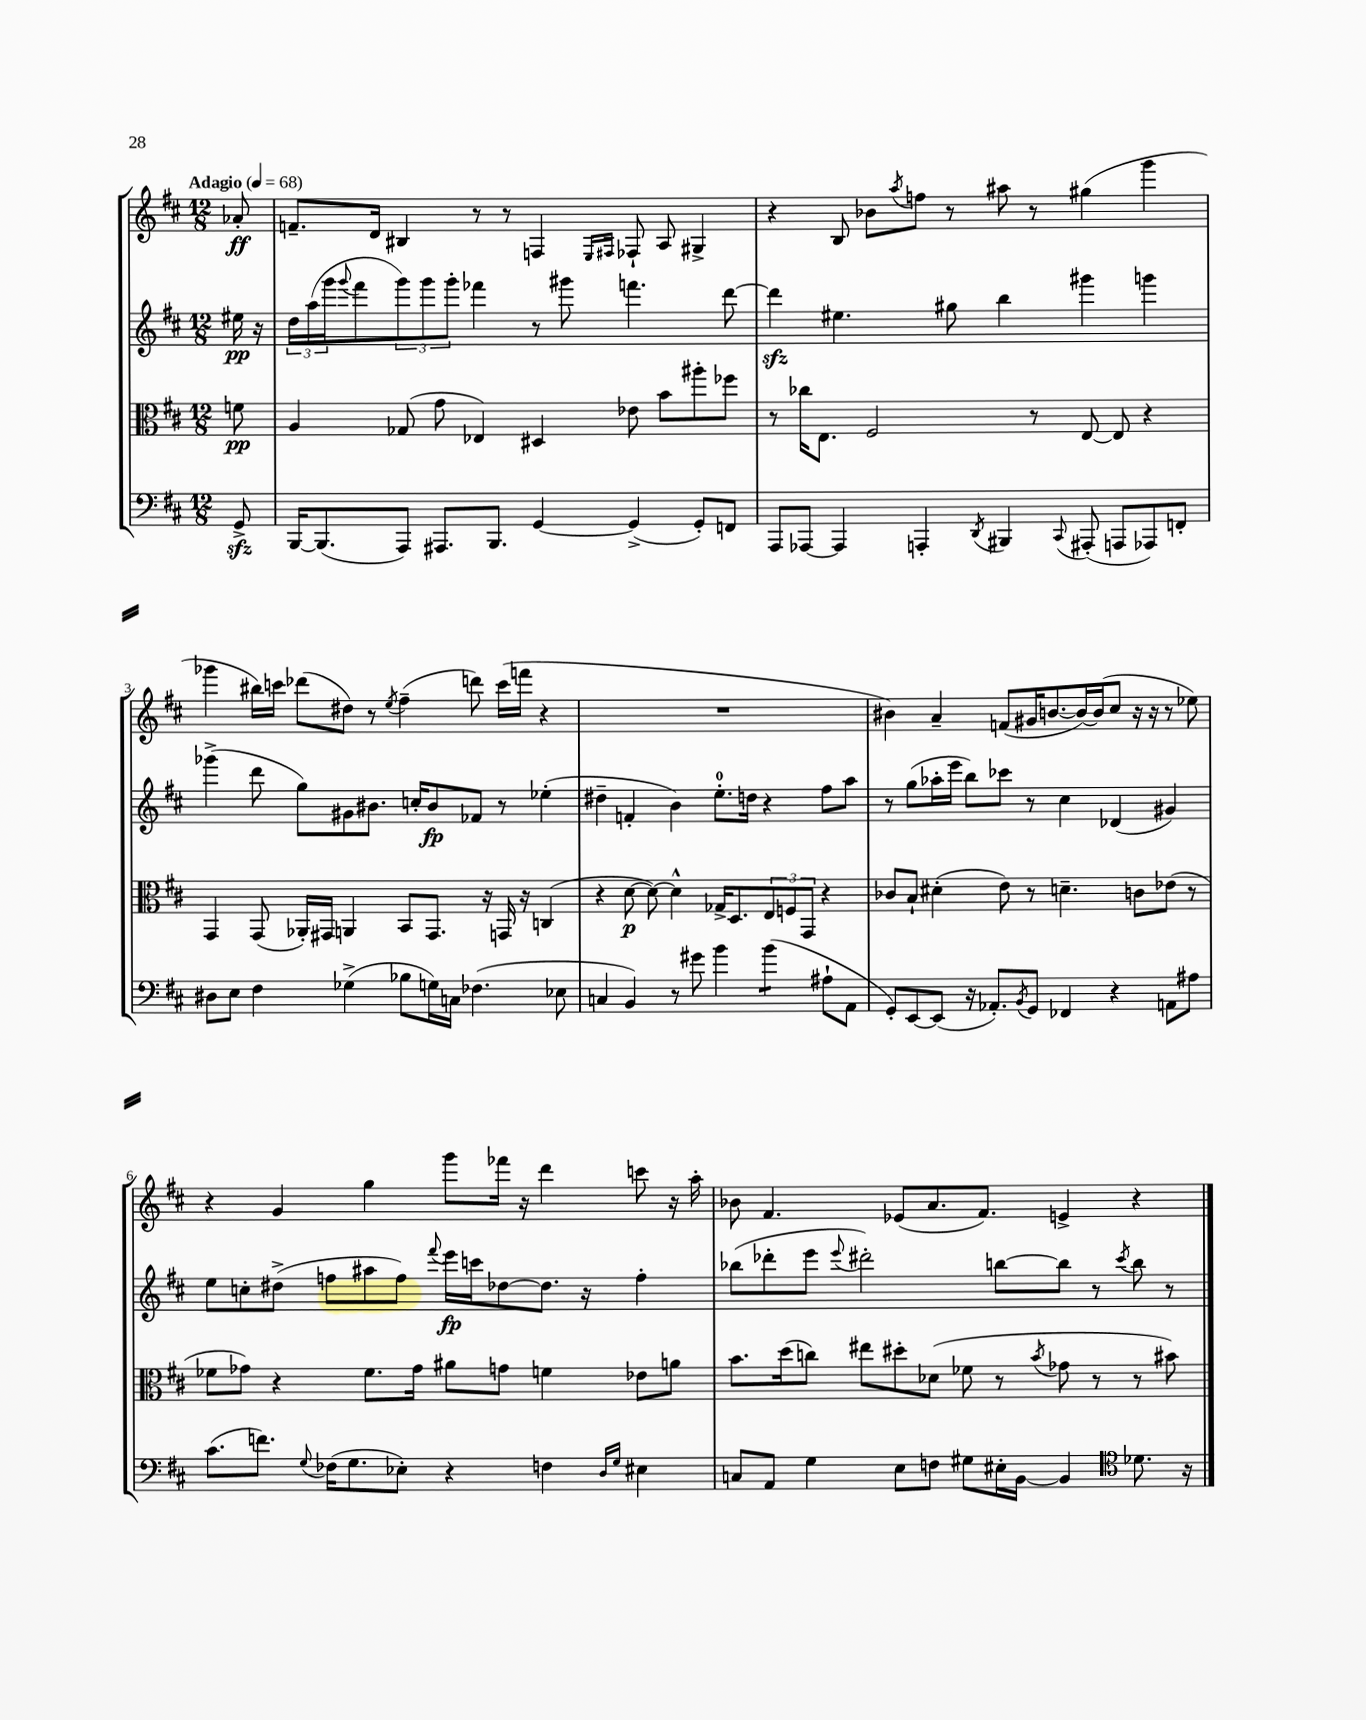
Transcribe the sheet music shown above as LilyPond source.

<<
\new StaffGroup <<
\new Staff = "s0" {
    \clef treble \key d \major \numericTimeSignature \time 12/8 \partial 8 \tempo "Adagio" 4 = 68
    aes'8-.\ff |
    f'8.-- d'16 bis4 r8 r8 f4 \grace { e16 fis16 } fes8-! a8 gis4-> |
    r4 b8 bes'8 \acciaccatura { a''8 } f''8 r8 ais''8 r8 gis''4( g'''4 |
    ges'''4 bis''16) c'''16 des'''8( dis''8) r8 \acciaccatura { e''8 } fis''4--( d'''8) c'''16( f'''16 r4 |
    R1. |
    bis'4) a'4-- f'8( gis'16 b'8.~ b'16~) b'16( cis''8 r16 r16 r8 ees''8) |
    r4 g'4 g''4 g'''8 fes'''16 r16 d'''4 c'''8 r16 a''16-. |
    bes'8 fis'4. ees'8( a'8. fis'8.) e'4-> r4 \bar "|." |
}
\new Staff = "s1" {
    \clef treble \key d \major \numericTimeSignature \time 12/8 \partial 8
    eis''16\pp r16 |
    \tuplet 3/2 { d''16 a''16( g'''16 } \appoggiatura { g'''8 } fis'''8 \tuplet 3/2 { g'''8) g'''8 g'''8-. } fes'''4 r8 gis'''8 f'''4. d'''8~ |
    d'''4\sfz eis''4. gis''8 b''4 gis'''4 g'''4 |
    ges'''4->( d'''8 g''8) gis'8 bis'8. c''16-. bis'8\fp fes'8 r8 ees''4-.( |
    dis''4-- f'4-. b'4) e''8.-0-. d''16 r4 fis''8 a''8 |
    r8 g''8( aes''16-. e'''16 b''8) ces'''8 r8 cis''4 des'4( gis'4) |
    e''8 c''8-. dis''8->( f''8 ais''8 f''8) \appoggiatura { fis'''8 } e'''16\fp c'''16 des''8~ des''8. r16 f''4-. |
    bes''8( des'''8-. e'''8 \appoggiatura { e'''8 } dis'''2-.) b''8~ b''8 r8 \acciaccatura { cis'''8 } b''8 r8 \bar "|." |
}
\new Staff = "s2" {
    \clef alto \key d \major \numericTimeSignature \time 12/8 \partial 8
    f'8\pp |
    a4 ges8( g'8 ees4) dis4 ees'8 b'8 ais''8-. fes''8 |
    r8 ces''16 e8. fis2 r8 e8~ e8 r4 |
    g,4 g,8( aes,16-.) gis,16 a,4 b,8 gis,8. r16 g,16 r16 c4( |
    r4 d'8~\p d'8~) d'4-^ ges16-> d8. \tuplet 3/2 { e8 f8 g,8 } r4 |
    ces'8 b8-! dis'4-.( e'8) r8 d'4.-- c'8 ees'8( r8 |
    fes'8 ges'8) r4 fes'8. ges'16 ais'8 g'8 f'4 ees'8 a'8 |
    b'8. d''16( c''8) eis''8 dis''8-. des'8( fes'8 r8 \acciaccatura { b'8 } ges'8 r8 r8 bis'8) \bar "|." |
}
\new Staff = "s3" {
    \clef bass \key d \major \numericTimeSignature \time 12/8 \partial 8
    g,8->\sfz |
    b,,16~ b,,8.( a,,8) ais,,8. b,,8. g,4~ g,4->( g,8-.) f,8 |
    a,,8 aes,,8~ aes,,4 a,,4-. \acciaccatura { d,8 } bis,,4 \appoggiatura { cis,8 } ais,,8-.( a,,8 aes,,8) f,8-. |
    dis8 e8 fis4 ges4->( bes8 g16) c16 fes4.( ees8 |
    c4 b,4) r8 gis'8 b'4 b'4:8( ais8-! a,8 |
    g,8-.) e,8~ e,8( r16 aes,8.-.) \acciaccatura { b,8 } g,8 fes,4 r4 a,8 ais8 |
    cis'8.( f'8.) \appoggiatura { g8 } fes16( g8. ees8-.) r4 f4 \grace { d16 g16 } eis4 |
    c8 a,8 g4 e8 f8 gis8 eis16-. b,16~ b,4 \clef tenor des'8. r16 \bar "|." |
}
>>
>>
